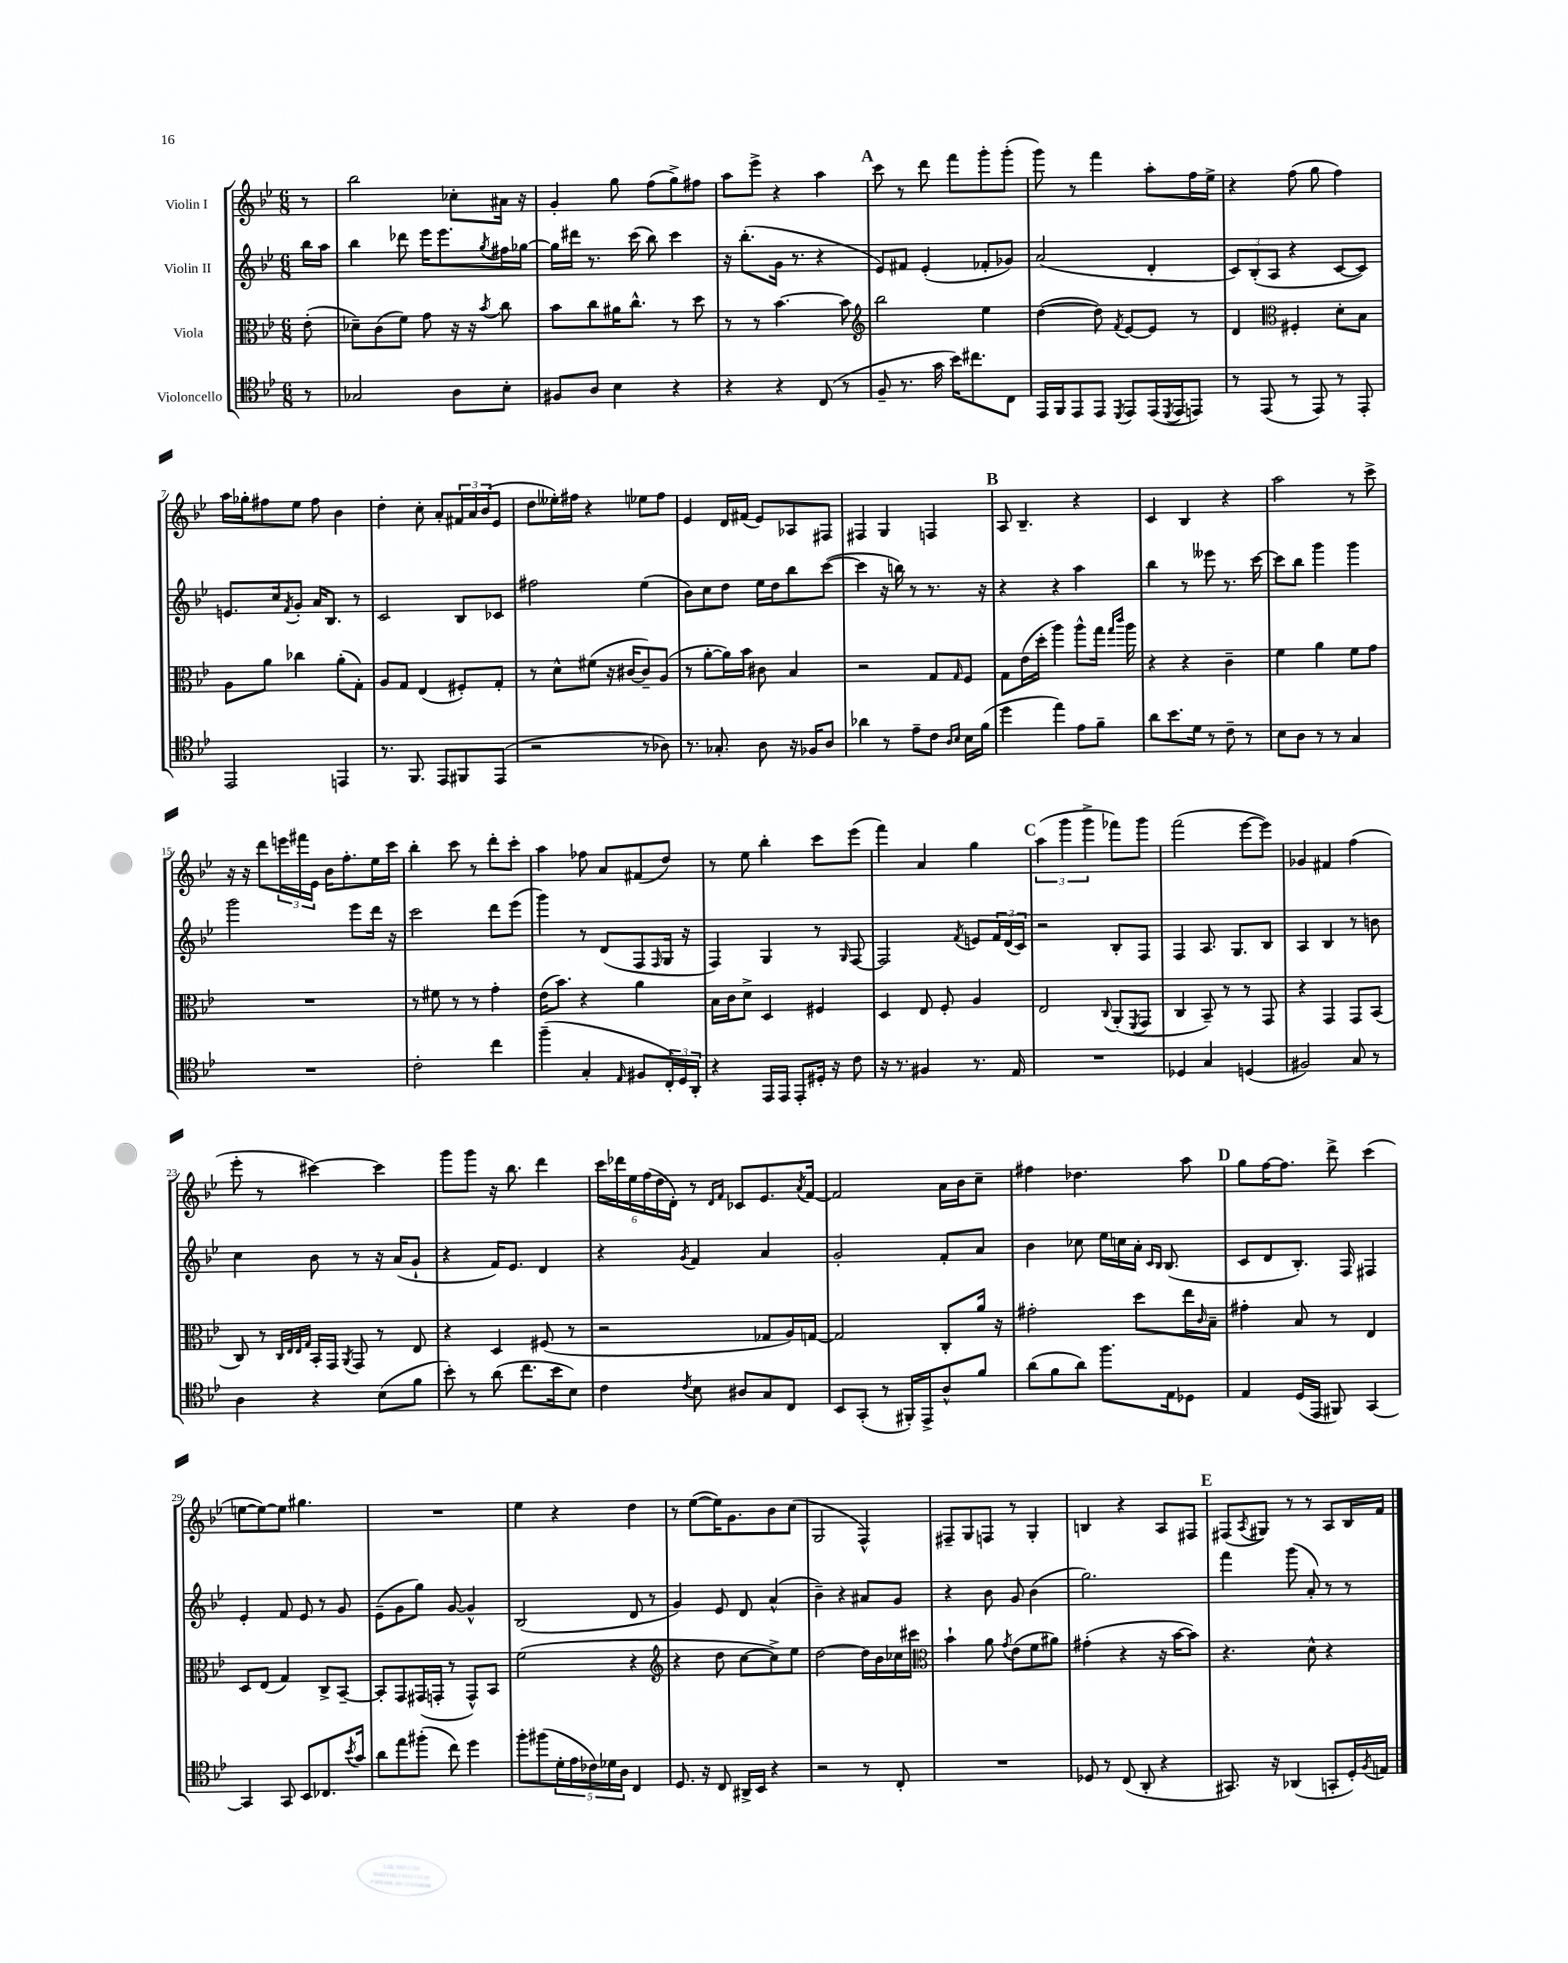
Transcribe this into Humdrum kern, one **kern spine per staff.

**kern	**kern	**kern	**kern
*part4	*part3	*part2	*part1
*staff4	*staff3	*staff2	*staff1
*I"Violoncello	*I"Viola	*I"Violin II	*I"Violin I
*clefC4	*clefC3	*clefG2	*clefG2
*k[b-e-]	*k[b-e-]	*k[b-e-]	*k[b-e-]
*M6/8	*M6/8	*M6/8	*M6/8
=	=	=	=
8r	(8e-'\	16bb-\LL	8r
.	.	16aa\JJ	.
=1	=1	=1	=1
2G-X/	8d-X~\L)	4bb-\	2bb-\
.	(8c\	.	.
.	8f\J)	8ddd-X\	.
.	8g\	16eee-\KL	.
.	.	8.eee-\	.
8A\L	16r	.	8cc-X'\L
.	16r	.	.
.	8qb-/	8qgg/	.
8B-'\J	8cc\	16ff#X\L	16a#X\Jk
.	.	[16gg-X\JJ	16r
=2	=2	=2	=2
8F#X/L	8b-\L	16gg-\LL]	4g'/
.	.	16ddd#X\JJ	.
8A/J	8cc\	8.r	.
4B-\	16a#X\K	.	8gg\
.	8.cc^^\J	(16ccc\	.
.	.	8bb-\)	(8ff\L
4r	8r	4ccc\	8gg^\)
.	8dd\	.	8ff#X\J
=3	=3	=3	=3
4r	8r	16r	8aa\L
.	.	(8.bb-'\L	.
.	8r	.	8eee-^\J
4r	[4.b-\	16g\Jk	4r
.	.	8.r	.
(8C/	.	4r	4aa\
8r	8b-\]	.	.
!!LO:REH:place=s1:t=A
=4	=4	=4	=4
*	*clefG2	*	*
8F~/	2bb-\	8e-/L)	8ccc\
8.r	.	8f#X/J	8r
.	.	(4e-'/	8ddd\
16g\	.	.	.
16b-\KL)	.	.	8fff\L
8.cc#X\	.	.	.
.	4ee-\	8f-X'/L	8ggg'\
8C\J	.	8g-X/J)	(8ggg'\J
=5	=5	=5	=5
16EE-/LL	([4dd\	(2a/	8ggg\)
16FF/J	.	.	.
8EE-/	.	.	8r
8EE-/J	8dd\])	.	4fff\
8qDD/	8qf/	.	.
8EE-/L	[8e-/L	.	.
(16EE-/L	8e-/J]	4d'/	8aa'\L
8qDD/	.	.	.
16EE-/J	.	.	.
8EEn/J)	8r	.	16ff\L
.	.	.	16ee-^\JJ
=6	=6	=6	=6
8r	4d/	12c/L)	4r
.	.	(12B-'/	.
(8EE-/	.	.	.
.	.	12A/J	.
*	*clefC3	*	*
8r	4F#X'/	4r	(8ff\
8EE-/)	.	.	8gg\
8r	8d'\L	[8c/L	4ff\)
8EE-'/	8B-\J	8c/J])	.
!!LO:LB:g=z
=7	=7	=7	=7
2EE-/	8A\L	8.en/L	16aa\LL
.	.	.	16gg-X'\J
.	8a\J	.	8ff#X\
.	.	16cc/k	.
.	.	8qf/	.
.	4cc-X\	8g'/J	8ee-\J
.	.	16a/KL	8ff#\
.	.	8.B-/J	.
4EEn/	(8a'\L	.	4b-\
.	8G'\J)	8r	.
=8	=8	=8	=8
8.r	8A/L	2c/	4dd'\
.	8G/J	.	.
8.FF/	.	.	.
.	(4E-/	.	8cc'\
8EE-/L	.	.	8a'/L
8FF#X/	8F#X'/L)	8B-/L	24f#X/L
.	.	.	24a/
.	.	.	(24b-/J
(8EE-/J	8G'/J	8c-X/J	8e-/J
=9	=9	=9	=9
2r	8r	2ff#X\	8dd\L
.	8d^^\L	.	16ee--X'\L)
.	.	.	16ff#X\JJ
.	(8f#X\J	.	4r
.	16r	.	.
.	[16c#X/KL	.	.
8r	8c#~/])	(4ee-\	8ee-X\L
8A-X\)	(8A/J	.	8ff#\J
=10	=10	=10	=10
8.r	8r	8b-\L)	4e-/
.	[8a'\L	8cc\	.
8.G-X'/	.	.	.
.	16a\L])	8dd\J	16d/LL
.	16b-\JJ	.	(16f#X/JJ
8A\	8c#X\	16ee-\LL	8e-/L)
.	.	16dd\J	.
16r	4B-/	8bb-\	8A-X/
16F-X/KL	.	.	.
8A/J	.	([8ccc\J	8F#X/J
=11	=11	=11	=11
4a-X\	2r	4ccc\]	4F#X/
8r	.	16r	4G/
.	.	16bbn\)	.
8e-~\L	.	8r	.
8c\J	8G/L	8.r	4Fn/
16qqA/LL	.	.	.
16qqB-/JJ	16qqG/	.	.
16B-\LL	8F/J	.	.
(16f\JJ	.	16r	.
!!LO:REH:place=s1:t=B
=12	=12	=12	=12
4dd\	8G\L	4r	8A/
.	(16e-\L	.	4.B-~/
.	16dd'\JJ	.	.
4ee-\)	4aa\)	4r	.
8e-\L	8aa^^\L	4aa\	4r
8f~\J	16gg\Jk	.	.
.	16qqgg/LL	.	.
.	16qqccc/JJ	.	.
.	16aa\	.	.
=13	=13	=13	=13
8a\L	4r	4bb-\	4c/
8.b-\	.	.	.
.	4r	8r	4B-/
16d\Jk	.	.	.
8r	.	8eee--X\	.
8c~\	4c~\	8.r	4r
8r	.	.	.
.	.	[16ccc\	.
=14	=14	=14	=14
8B-\L	4f\	8ccc\L]	2aa\
8A\J	.	8bb-\J	.
8r	4a\	4ggg\	.
8r	.	.	.
4G/	8f\L	4ggg\	8r
.	8g\J	.	8ccc^\
!!LO:LB:g=z
=15	=15	=15	=15
2.r	2.r	2ggg\	16r
.	.	.	16r
.	.	.	8ddd\L
.	.	.	24eeen\L
.	.	.	24fff#X\
.	.	.	24e-\JJ
.	.	.	16b-\KL
.	.	.	8.ff'\
.	.	8eee-\L	.
.	.	16ddd\Jk	16ee-\L
.	.	16r	16ccc\JJ
=16	=16	=16	=16
2c'\	8r	2ccc\	4bb-'\
.	8f#X\	.	.
.	8r	.	8ccc\
.	8r	.	8r
4cc\	4g'\	8ddd\L	8ddd'\L
.	.	(8eee-\J	8ccc'\J
=17	=17	=17	=17
(4ff~\	(16e-\KL	4ggg\)	4aa\
.	8.b-\J)	.	.
4G'/	4r	8r	8ff-X\
.	.	(8d/L	8a/L
16qqE-/	.	.	.
8F#X/L	4a\	8F/	(8f#X/
.	.	16qqF/	.
24C'/L)	.	16G/Jk	8dd/J)
24D/	.	.	.
.	.	16r	.
24AA'/JJ	.	.	.
=18	=18	=18	=18
4r	16B-\LL	4F/)	8r
.	16c\J	.	.
.	8d^\J	.	8ee-\
16EE-/LL	4D/	4G/	4bb-'\
16EE-/JJ	.	.	.
8EE-'/L	.	.	.
16D#X'/Jk	4F#X/	8r	8ccc\L
16r	.	.	.
.	.	16qqG/	.
8c\	.	[8F/	(8eee-\J
=19	=19	=19	=19
16r	4D/	2F/]	4fff\)
8.r	.	.	.
4F#X/	8E-/	.	4a/
.	8F'/	.	.
.	.	8qf/	.
8.r	4A/	8en/L	4gg\
.	.	24f/L	.
.	.	(24d/	.
16E-/	.	.	.
.	.	24c/JJ)	.
!!LO:REH:place=s1:t=C
=20	=20	=20	=20
2.r	2E-/	2r	(6aa\
.	.	.	6ggg\
.	.	.	6ggg^\
.	8qqC/	.	.
.	(8AA'/L	8B-'/L	8fff-X\L)
.	8qFF/	.	.
.	8GG/J	8F/J	8ggg\J
=21	=21	=21	=21
4D-X/	4C/	4F/	(2fff\
4G/	8BB-~/)	8.A/	.
.	8r	.	.
.	.	8.G/L	.
(4Dn/	8r	.	[8eee-\L
.	8GG/	8B-/J	8eee-\J])
=22	=22	=22	=22
2F#X/)	4r	4A/	4g-X/
.	4GG/	4B-/	4f#X/
8G/	8GG/L	8r	(4ff\
8r	(8BB-/J	8bn\	.
!!LO:LB:g=z
=23	=23	=23	=23
4A\	8C/)	4cc\	8eee-'\
.	8r	.	8r
.	32qqC/LLL	.	.
.	32qqE-/	.	.
.	32qqE-/	.	.
.	32qqG/JJJ	.	.
4r	16BB-'/LL	8b-\	[4ccc#X\)
.	16GG/JJ	.	.
.	8qAA/	.	.
.	8GG/	8r	.
(8B-\L	8r	16r	4ccc#\]
.	.	(16a/KL	.
8f\J	8E-/	8g`/J	.
=24	=24	=24	=24
8b-'\)	4r	4r	8ggg\L
8r	.	.	8ggg\J
(8a\	4D/	16f/KL)	16r
.	.	8.e-/J	8.bb-\
8.cc\L	.	.	.
.	(8F#X/	4d/	4ddd\
16b-\k	.	.	.
8B-\J)	8r	.	.
=25	=25	=25	=25
4c\	2r	4r	24ccc\LL
.	.	.	24ddd-X\
.	.	.	24ee-\
.	.	.	(24ff\
.	.	.	24dd\
.	.	.	24d'\JJ)
8qc/	.	8qg/	.
8B-\	.	4f/	8r
.	.	.	16qqd/LL
.	.	.	16qqf/JJ
8A#X/L	.	.	8c-X/L
8G/	8G-X/L	4a/	8.e-/
8C/J	16A/L)	.	.
.	.	.	8qa/
.	[16Gn/JJ	.	[16f/Jk
=26	=26	=26	=26
8BB-/L	2G/]	2g'/	2f/]
(8GG'/J	.	.	.
8r	.	.	.
16FF#X'/LL)	.	.	.
16EE-^/J	.	.	.
8A^^/	8C'/L	8f'/L	16a\LL
.	.	.	16b-\J
8f/J	16a/Jk	8a/J	8cc~\J
.	16r	.	.
=27	=27	=27	=27
(8a\L	2g#X'\	4b-\	4ff#X\
8f\	.	.	.
8a\J)	.	8cc-X\	4.dd-X\
8.ff\L	.	16ee-\LL	.
.	.	16ccn\	.
.	8dd\L	16a'\JJ	.
.	.	16qqc/LL	.
.	.	16qqB-/JJ	.
16E-\k	.	(8.B-/	.
8D-X\J	16ee-\L	.	8aa\
.	16qqc/	.	.
.	16B-~\JJ	.	.
!!LO:REH:place=s1:t=D
=28	=28	=28	=28
4E-/	4g#X'\	8c/L	8gg\L
.	.	8d/	[16ff\K
.	.	.	8.ff\J]
(16D/LL	8B-/	8.B-'/J)	.
16EE-/JJ	.	.	.
8FF#X/)	8r	.	8ddd^\
.	.	16F/	.
[4GG/	4E-/	4F#X/	(4ccc\
!!LO:LB:g=z
=29	=29	=29	=29
4GG/]	8D/L	4e-'/	[8een\L
.	(8E-/J	.	8ee\_)
8GG/	4G/)	8f/	8ee\J]
8BB-/L	.	8e-/	4.gg#X\
8.C-X/	8C^/L	8r	.
.	[8BB-~/J	8g/	.
8qb-/	.	.	.
16g/Jk	.	.	.
=30	=30	=30	=30
8a\L	8BB-'/L]	(8e-~\L	2.r
8ee-\	8GG/	8g\	.
(8ff#X'\J	(16GG#X/L	8gg\J)	.
.	16GGn'/JJ	.	.
8cc\)	8r	[8g/	.
4dd\	8GG^^/L)	4g^^/]	.
.	8BB-/J	.	.
=31	=31	=31	=31
8ff'\L	(2f\	(2B-/	4ee-\
(8ff#X\	.	.	.
20d'\L	.	.	4r
20e-\	.	.	.
20c-X\)	.	.	.
20d-X\	.	.	.
20A\JJ	.	.	.
4C/	4r	8d/	4dd\
.	.	8r	.
=32	=32	=32	=32
*	*clefG2	*	*
8.D/	4r	4g/)	8r
.	.	.	([8ee-\L
16r	.	.	.
8C/	8dd\	8e-/	16ee-\K])
.	.	.	8.g\
16AA#X^/LL	[8cc\L	8d/	.
16BB-/JJ	.	.	.
4r	8cc^\])	(4a^^/	8b-\
.	8ee-\J	.	(8cc\J
=33	=33	=33	=33
2r	[2dd\	4b-~\)	2G/
.	.	4r	.
8r	16dd\LL]	8a#X/L	4F^^/)
.	16b-\	.	.
8C'/	16cc-X\	8g/J	.
.	16ccc#X\JJ	.	.
=34	=34	=34	=34
*	*clefC3	*	*
2.r	4b-`\	4r	8F#X~/L
.	.	.	8G/
.	8a\	8b-\	8Fn/J
.	8qg/	.	.
.	(8e-\L	8g/	8r
.	8f\	(4b-\	4G'/
.	8a#X\J)	.	.
=35	=35	=35	=35
8D-X/	(4g#X'\	2.gg\)	4Bn/
8r	.	.	.
(8C/	4r	.	4r
8AA'/	.	.	.
4r	16r	.	8A/L
.	[16b-\KL	.	.
.	8b-\J])	.	8F#X/J
!!LO:REH:place=s1:t=E
=36	=36	=36	=36
8.GG#X/)	4.r	4fff\	(8F#X/L
.	.	.	8qA/
.	.	.	8G#X/J)
16r	.	.	.
(4AA-X/	.	(8ggg\	8r
.	8d^^\	8a'/)	8r
8GGn'/L	4r	8r	8A/L
16D'/L)	.	8r	16B-/L
8qF/	.	.	.
16En/JJ	.	.	16f/JJ
==	==	==	==
*-	*-	*-	*-
